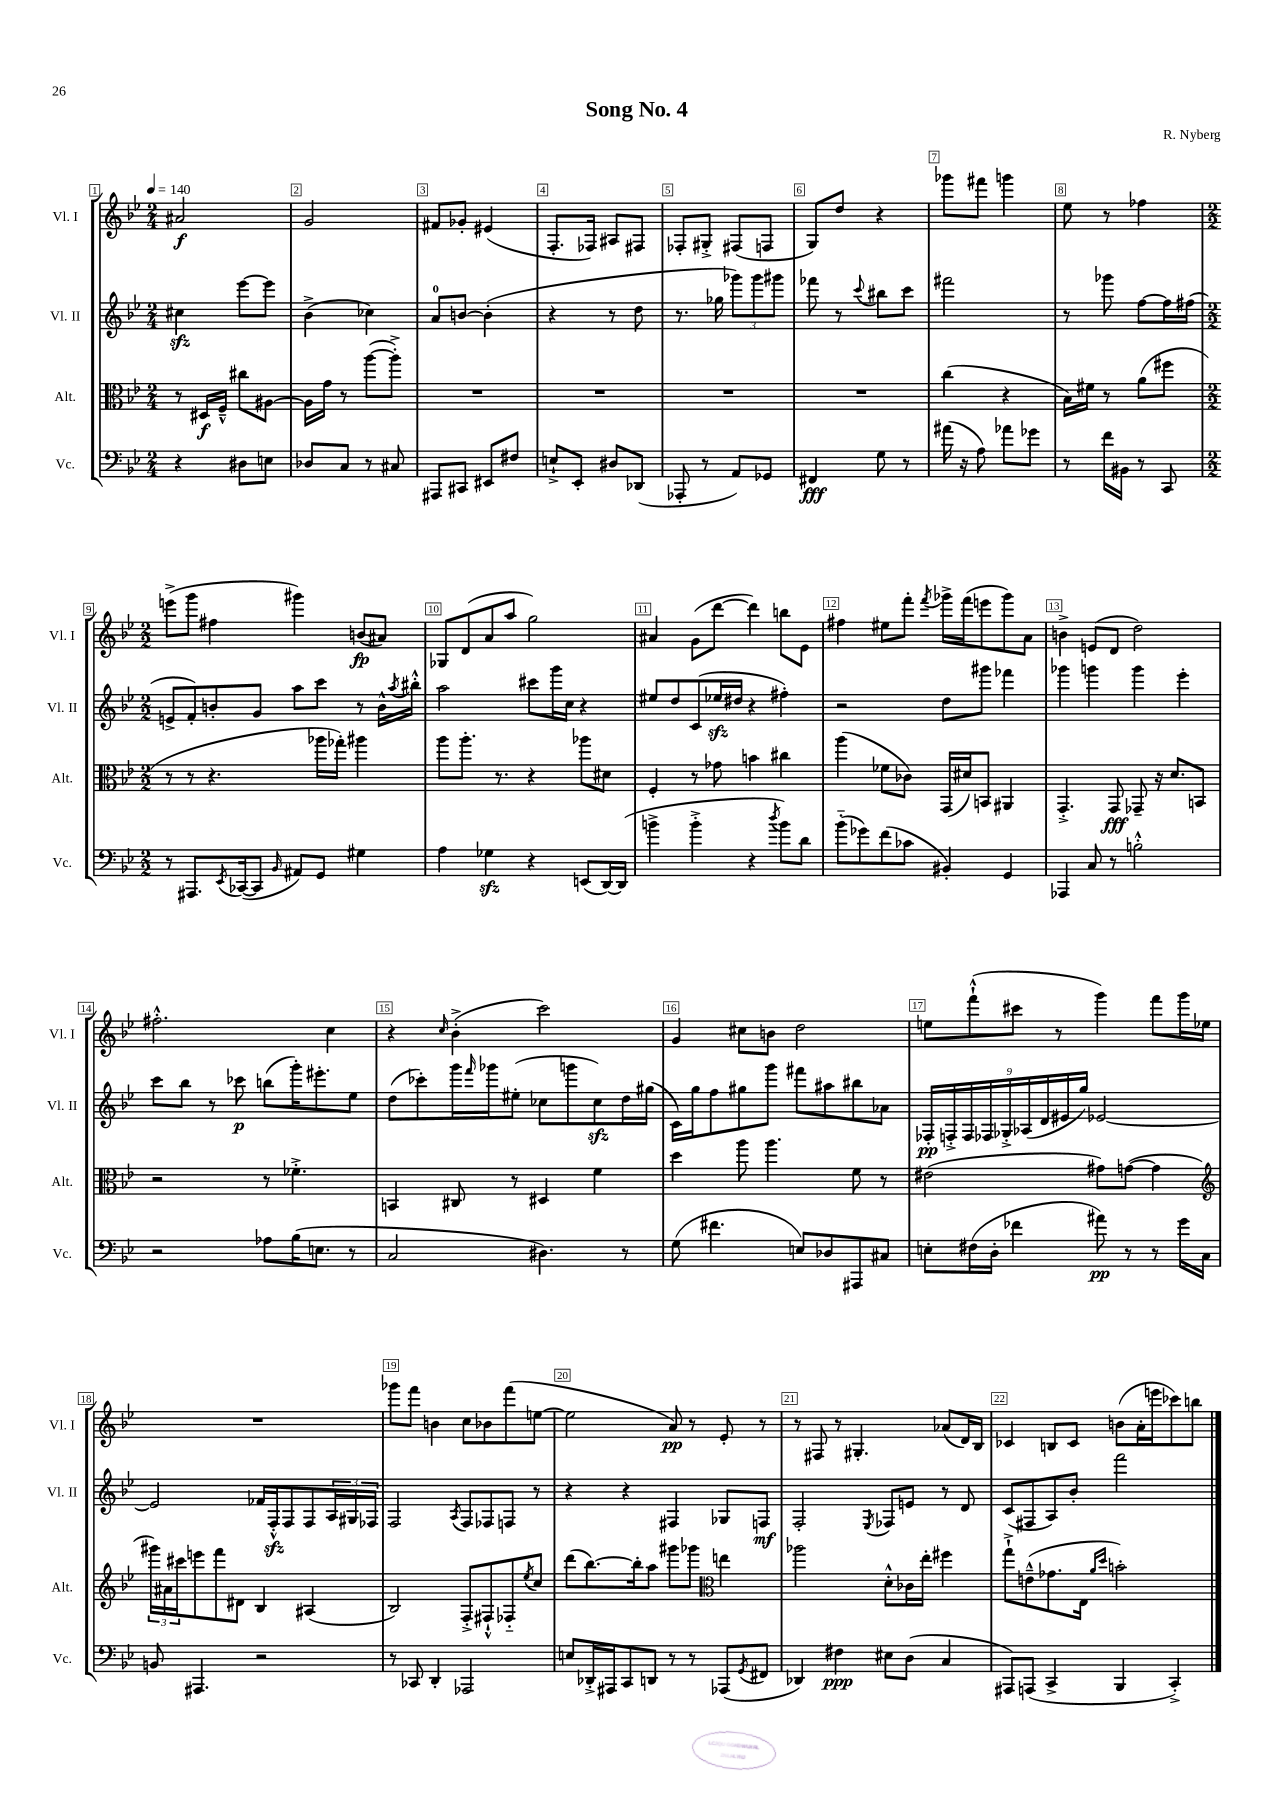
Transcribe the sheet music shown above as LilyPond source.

\header { title = "Song No. 4" composer = "R. Nyberg" }
<<
\new StaffGroup <<
\new Staff = "s0" \with { instrumentName = "Vl. I" shortInstrumentName = "Vl. I" } {
    \clef treble \key bes \major \numericTimeSignature \time 2/4 \tempo 4 = 140
    ais'2\f |
    g'2 |
    fis'8 ges'8-. eis'4( |
    f8.-. fes16) ais8 fis8 |
    fes8-. gis8-.-> fis8( f8 |
    g8) d''8 r4 |
    ges'''8 fis'''8 g'''4 |
    ees''8 r8 fes''4 |
    \numericTimeSignature \time 2/2 e'''8->( g'''8 fis''4 gis'''4) b'8\fp( ais'8) |
    ges8 d'8( a'8 a''8 g''2) |
    ais'4 g'8( d'''8~ d'''4) b''8 ees'8 |
    fis''4 eis''8 f'''8-. \acciaccatura { f'''8 } ges'''16-> f'''16( e'''8 ges'''8) a'8 |
    b'4-> e'8( d'8 d''2) |
    fis''2.-.-^ c''4 |
    r4 \grace { c''16 } bes'4-.->( c'''2) |
    g'4 cis''8 b'8 d''2 |
    e''8 f'''8-!-^( cis'''8 r8 g'''4) f'''8 g'''16 ees''16 |
    R1 |
    ges'''8 f'''8 b'4 c''8 bes'8 f'''8( e''8~ |
    e''2 a'8\pp) r8 ees'8-. r8 |
    r8 fis8 r8 gis4.-. aes'8( d'16) bes16 |
    ces'4 b8 ces'8 b'8( a'16-. e'''16 ces'''8) b''8 \bar "|." |
}
\new Staff = "s1" \with { instrumentName = "Vl. II" shortInstrumentName = "Vl. II" } {
    \clef treble \key bes \major \numericTimeSignature \time 2/4
    cis''4\sfz ees'''8~ ees'''8 |
    bes'4->( ces''4) |
    a'8-0 b'8~ b'4-.( |
    r4 r8 d''8 |
    r8. ges''16 \tuplet 3/2 { ges'''8) ges'''8 gis'''8 } |
    fes'''8 r8 \appoggiatura { c'''8 } bis''8 c'''8 |
    fis'''2 |
    r8 ges'''8 f''8~ f''16 fis''16( |
    \numericTimeSignature \time 2/2 e'8-> f'8-.) b'8-. g'8 a''8 c'''8 r8 b'16-^ \acciaccatura { a''8 } bis''16-.-^ |
    a''2 cis'''8 g'''16 c''16 r4 |
    eis''8 d''8 c'8( ees''16\sfz dis''16 r4 fis''4-.) |
    r2 d''8 gis'''8 fes'''4 |
    ges'''4 g'''4 g'''4 ees'''4-. |
    c'''8 bes''8 r8 ces'''8\p b''8( g'''16-.) eis'''8.-. ees''8 |
    d''8( ces'''8-.) g'''16 \grace { f'''16 } ges'''16 eis''8-.( ces''8 g'''8 ces''8\sfz) d''16 gis''16( |
    c'16) g''16 f''8 gis''8 g'''8 fis'''8 ais''8 bis''8 aes'8 |
    \tuplet 9/8 { fes16-.\pp f16-.-> f16 fes16 ges16-.-> aes16( d'16 eis'16 g''16) } ees'2~ |
    ees'2 fes'16 f16-.-^\sfz f8 f8 \tuplet 3/2 { a16 gis16 fes16 } |
    f2 \acciaccatura { a8 } f8 fes8 f8 r8 |
    r4 r4 fis4 ges8 f8\mf |
    f2-. \acciaccatura { ees8 } fes8 e'8 r8 d'8 |
    c'8( fis8 a8) bes'8-. f'''2 \bar "|." |
}
\new Staff = "s2" \with { instrumentName = "Alt." shortInstrumentName = "Alt." } {
    \clef alto \key bes \major \numericTimeSignature \time 2/4
    r8 dis16\f f16---^ cis''8 ais8~ |
    ais16 g'16 r8 a''8~( a''8-.->) |
    R2 |
    R2 |
    R2 |
    R2 |
    c''4( r4 |
    bes16) fis'16 r8 a'8( fis''8 |
    \numericTimeSignature \time 2/2 r8 r8 r4. aes''16 ges''16-.) ais''4 |
    a''8 a''8.-. r8. r4 aes''8 dis'8 |
    f4-. r8 ges'8 b'4 cis''4 |
    a''4( fes'8 ces'8) g,16( dis'16) b,8 ais,4 |
    g,4.-.-> g,8\fff ges,8-- r16 d'8. b,8 |
    r2 r8 fes'4.-.-> |
    b,4 cis8 r8 dis4 f'4 |
    d''4 a''8 a''4. f'8 r8 |
    eis'2( gis'8) g'8~( g'4 |
    \clef treble \tuplet 3/2 { gis'''16) ais'16 cis'''16 } e'''8 f'''8 dis'8 bes4 ais4( |
    bes2) f8-.-> fis8-!-^ fes8-_ \acciaccatura { ees''8 } c''8 |
    d'''8( bes''8.~) bes''16-. a''8 gis'''8 ges'''8 \clef alto e''4 |
    aes''2 d'8-.-^ ces'16 ees''16-. fis''4 |
    g''8-!-> e'8---^( ges'8. ees16 \grace { a'16 d''16 } b'2-.) \bar "|." |
}
\new Staff = "s3" \with { instrumentName = "Vc." shortInstrumentName = "Vc." } {
    \clef bass \key bes \major \numericTimeSignature \time 2/4
    r4 dis8 e8 |
    des8 c8 r8 cis8 |
    ais,,8 cis,8 eis,8 fis8 |
    e8-!-> ees,8-. dis8 des,8( |
    aes,,8-. r8 a,8) ges,8 |
    fis,4\fff g8 r8 |
    ais'16( r16 a8) aes'8 ges'8 |
    r8 f'16 bis,16 r8 c,8 |
    \numericTimeSignature \time 2/2 r8 ais,,8. \acciaccatura { ees,8 } ces,16~( ces,8 \grace { bes,16 } ais,8) g,8 gis4 |
    a4 ges4\sfz r4 e,8( d,16~) d,16( |
    b'4-> b'4-.-> r4 \acciaccatura { d''8 } b'8) d'8 |
    bes'8-_( ges'8) f'8( ces'8 bis,4-.) g,4 |
    aes,,4 c8 r8 b2-.-^ |
    r2 aes8 bes16( e8. r8 |
    c2 dis4.) r8 |
    g8( fis'4. e8) des8 ais,,8 cis8 |
    e8-. fis16( d16-. fes'4 ais'8\pp) r8 r8 g'16 c16 |
    b,8 ais,,4. r2 |
    r8 ces,8 d,4-. aes,,2 |
    e8 des,16-.-> ais,,16 c,8 d,8 r8 r8 aes,,8( \acciaccatura { g,8 } fis,8 |
    des,4) fis4\ppp eis8 d8( c4 |
    ais,,8) a,,8( c,4-> bes,,4 c,4-.->) \bar "|." |
}
>>
>>
\layout { \context { \Score \override BarNumber.break-visibility = ##(#f #t #t) barNumberVisibility = #all-bar-numbers-visible \override BarNumber.stencil = #(make-stencil-boxer 0.1 0.3 ly:text-interface::print) } }
